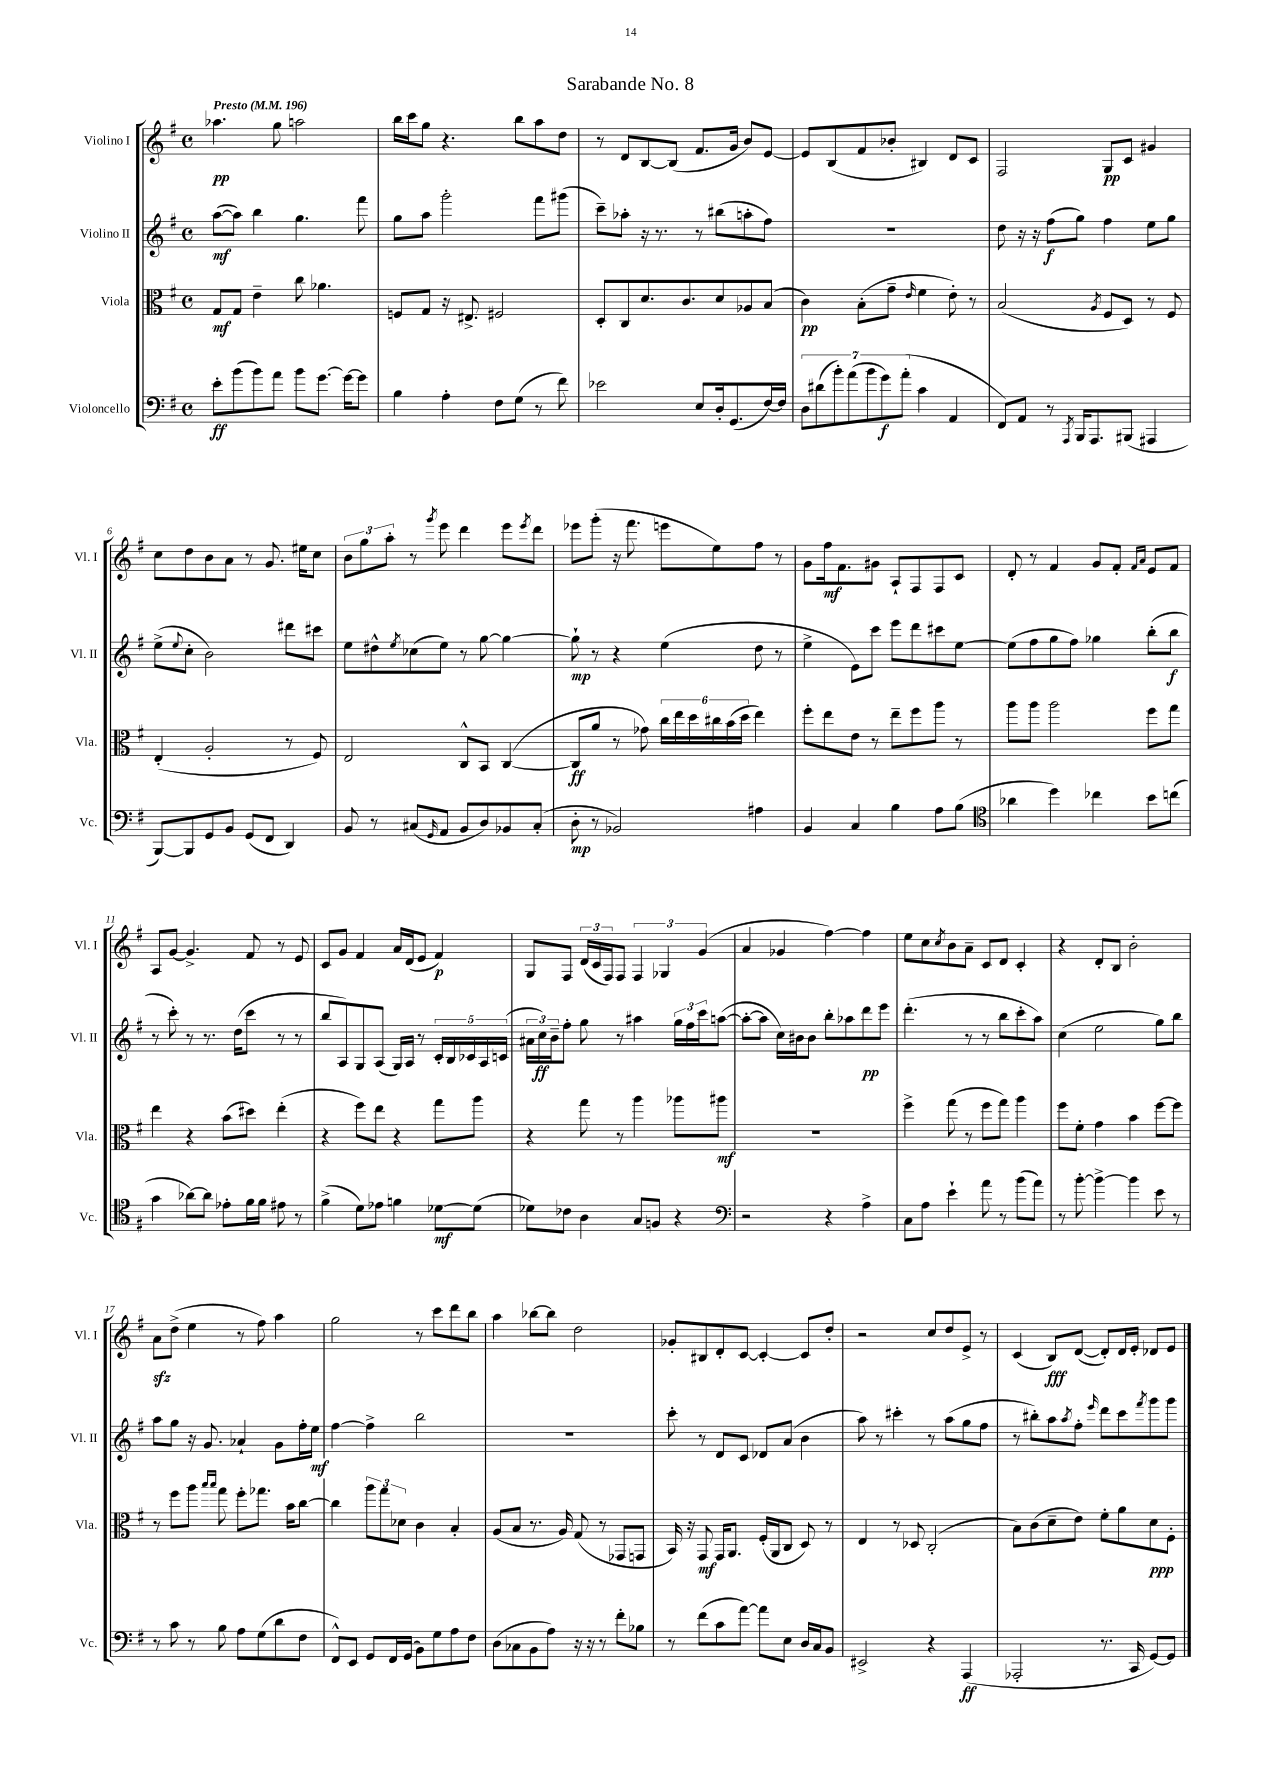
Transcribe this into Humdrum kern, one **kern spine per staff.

**kern	**kern	**kern	**kern
*staff4	*staff3	*staff2	*staff1
*clefF4	*clefC3	*clefG2	*clefG2
*k[f#]	*k[f#]	*k[f#]	*k[f#]
*M4/4	*M4/4	*M4/4	*M4/4
*met(c)	*met(c)	*met(c)	*met(c)
*MM196	*MM196	*MM196	*MM196
8e'\L	8G/L	([8aa\L	4.aa-\
(8b\	8G/J	8aa\]J)	.
8b\)	4e~\	4bb\	.
8a\J	.	.	8gg\
8b\L	8cc\	4.gg\	2aa\
[8.g\J	4.a-\	.	.
16g\_LK	.	.	.
8g\]J	.	8fff#\	.
=	=	=	=
4B\	8F/L	8gg\L	16bb\LL
.	.	.	16ccc\J
.	8G/J	8aa\J	8gg\J
4A'\	16r	2ggg'\	4.r
.	8.E#^/	.	.
8F#\L	2F#/	.	.
(8G\J	.	.	8bb\L
8r	.	8fff#\L	8aa\
8f#\)	.	(8ggg#\J	8dd\J
=	=	=	=
2e-\	8D'/L	8ccc~\L)	8r
.	8C/	8aa-'\J	8d/L
.	8.d/	16r	[8B/
.	.	8.r	.
.	.	.	(8B/]J
.	8.c/	.	.
8E/L	.	8r	8.f#/L
16D'/k	8d/	(8bb#\L	.
(8.GG/	.	.	16g/Jk
.	8A-/	8aa'\	8b/L)
[16F#/L)	(8B/J	8ff#\J)	[8e/J
16F#/]JJ	.	.	.
=	=	=	=
14D\L	4c\)	1r	8e/]L
(14d#\	.	.	.
.	.	.	(8B/
14b'\)	.	.	.
(14a\	.	.	.
.	(8B'\L	.	8f#/
14b\	.	.	.
14g\)	.	.	.
.	8g~\J	.	8b-'/J
(14a'\J	.	.	.
.	16qqe/	.	.
4c\	4f#\	.	4B#/)
4AA/	8e'\)	.	8d/L
.	8r	.	8c/J
=	=	=	=
8FF#/L)	(2B/	8dd\	2F#/
8AA/J	.	16r	.
.	.	16r	.
8r	.	(8ff#\L	.
8qAAA/	.	.	.
16BBB/LK	.	8gg\J)	.
8.AAA/	.	.	.
.	8qA/	.	.
.	8F#/L	4ff#\	8G/L
(8BBB#/J	8D/J)	.	8c/J
4AAA#/	8r	8ee\L	4g#/
.	8F#/	8gg\J	.
=	=	=	=
[8BBB/L)	(4E'/	(8ee^\L	8cc\L
.	.	8qqee/	.
8BBB/]	.	8cc'\J	8dd\
8GG/	2A'/	2b\)	8b\
8BB/J	.	.	8a\J
(8GG/L	.	.	8r
8FF#/J	.	.	8.g/
4DD/)	8r	8ddd#\L	.
.	.	.	16ee#\LK
.	8F#/)	8ccc#\J	8cc\J
=	=	=	=
8BB/	2E/	8ee\L	12b\L
.	.	.	12gg\
8r	.	8dd#^^\	.
.	.	.	12aa'\J
.	.	8qee/	.
(8C#/L	.	(8cc-\	8r
16qqGG/	.	.	8qggg/
8AA/J	.	8ee\J)	8eee\
8BB/L	8C^^/L	8r	4ddd\
8D/)	8BB/J	[8gg\	.
8BB-/	([4C/	4gg\_	8eee\L
.	.	.	8qeee/
(8C#'/J	.	.	8ddd\J
=	=	=	=
8D'\	8C/]L	8gg`\]	8eee-\L
8r	8a/J	8r	(8ggg'\J
2BB-/)	8r	4r	16r
.	.	.	8.fff#\
.	8g-\)	.	.
.	24cc\LL	(4ee\	8eee\L
.	24ee\	.	.
.	24dd\	.	.
.	24cc#\	.	8ee\)
.	(24b\	.	.
.	24dd\JJ	.	.
4A#\	4ee\)	8dd\	8ff#\J
.	.	8r	8r
=	=	=	=
4BB/	8ff#'\L	4ee^\	8g\L
.	8ee\	.	16ff#\k
.	.	.	8.f#\
4C/	8e\J	8e\L)	.
.	8r	8ccc\J	8g#\J
4B\	8ee~\L	8eee\L	8A`/L
.	8ff#\	8ddd\	8F#/
8A\L	8aa\J	8ccc#\	8F#/
(8B\J	8r	[8ee\J	8c/J
=	=	=	=
*clefC4	*	*	*
4a-\	8aa\L	(8ee\]L	8d'/
.	8aa\J	8ff#\	8r
4dd\)	2aa\	8gg\	4f#/
.	.	8ff#\J)	.
4cc-\	.	4gg-\	8g/L
.	.	.	8f#'/J
.	.	.	16qqf#/LL
.	.	.	16qqa/JJ
8b\L	8ff#\L	(8bb'\L	8e/L
(8cc\J	8gg\J	8bb\J	8f#/J
=	=	=	=
4g\	4ee\	8r	8A/L
.	.	8ccc'\)	[8g/J
[8a-\L)	4r	8r	4.g^/]
8a-\]J	.	8.r	.
8e-'\L	(8b\L	.	.
.	.	(16dd\LK	.
16f#\L	8dd#\J)	8ccc\J	8f#/
16f#\JJ	.	.	.
8e#\	(4ee'\	8r	8r
8r	.	8r	8e/
=	=	=	=
(4f#^\	4r	8bb/L	8c/L
.	.	8A/)	8g/J
8d\L)	8ff#\L)	8G/	4f#/
8e-\J	8ee\J	(8A/J	.
4f\	4r	16G/LL)	16a/LL
.	.	16A/JJ	(16d/J
.	.	8r	8e/J
[8d-\L	8gg\L	20c'/LL	4f#/)
.	.	20B/	.
.	.	20c-/	.
(8d-\]J	8aa\J	.	.
.	.	20A/	.
.	.	(20c/JJ	.
=	=	=	=
8d-\L)	4r	24a#\LL	8G/L
.	.	24cc\)	.
.	.	24b~\J	.
8c-\J	.	8ff#'\J	8F#/J
4A\	8gg\	8gg\	(24d/LL
.	.	.	24c/
.	.	.	24F#/J)
.	8r	8r	8F#/J
8G/L	4aa\	4aa#\	6F#/
8F/J	.	.	.
.	.	.	6G-/
4r	8aa-\L	24gg\LL	.
.	.	24ff#\	.
.	.	24ccc\J	(6g/
.	8aa#\J	([8aa\J	.
=	=	=	=
*clefF4	*	*	*
2r	1r	8aa'\_L	4a/
.	.	8aa\]J	.
.	.	16cc\LL)	4g-/
.	.	16b#\J	.
.	.	8b#\J	.
4r	.	8bb'\L	[4ff#\)
.	.	8aa-\	.
4A^\	.	8ddd\	4ff#\]
.	.	8eee\J	.
=	=	=	=
8C\L	4ff#^\	(4.ddd'\	8ee\L
8A\J	.	.	8cc\
.	.	.	8qcc/
4e`\	(8gg\	.	8b\
.	8r	8r	8a~\J
8a\	8ff#\L	8r	8c/L
8r	8gg\J)	8bb\L	8d/J
(8b\L	4aa\	8ccc'\	4c'/
8a\J)	.	8aa\J)	.
=	=	=	=
8r	8ff#\L	(4cc\	4r
[8b'\	8f#'\J	.	.
4b^\_	4g\	2ee\	8d'/L
.	.	.	8B/J
4b\]	4b\	.	2b'\
8e\	[8ff#\L	8gg\L)	.
8r	8ff#\]J	8bb\J	.
=	=	=	=
8r	8r	8aa\L	8a\L
8c\	8ff#\L	8gg\J	(8dd^\J
8r	8aa\J	16r	4ee\
.	.	8.g/	.
.	16qqbb/LL	.	.
.	16qqbb/JJ	.	.
8B\	8gg\	.	.
8A\L	8ff#'\L	4a-`/	8r
(8G\	8.gg-\J	.	8ff#\)
8d\	.	8g\L	4aa\
.	16b\LK	.	.
8F#\J	[8cc\J	16ff#'\L	.
.	.	16ee\JJ	.
=	=	=	=
8FF#^^/L)	4cc\]	[4ff#\	2gg\
8EE/J	.	.	.
8GG/L	12aa\L	4ff#^\]	.
.	12gg\	.	.
16FF#/L	.	.	.
.	12d-\J	.	.
(16GG/JJ	.	.	.
8BB\L)	4c\	2bb\	8r
8G\	.	.	8ccc\L
8A\	4B'/	.	8ddd\
8F#\J	.	.	8bb\J
=	=	=	=
(8D\L	(8A/L	1r	4aa\
8C-\	8B/J	.	.
8BB\	8.r	.	[8bb-\L
8A\J)	.	.	8bb-\]J
.	16A/)	.	.
16r	(8G/	.	2dd\
16r	.	.	.
8r	8r	.	.
8f#'\L	8GG-/L	.	.
8B-\J	8GG/J	.	.
=	=	=	=
8r	16BB/)	8ccc'\	8g-'/L
.	16r	.	.
(8f#\L	8GG/	8r	8B#/
8c\	16GG/LK	8d/L	8d'/
.	8.AA/J	.	.
[8a\J)	.	8c/J	[8c/J
8a\]L	(16F#'/LL	8d-/L	4c'/_
.	16AA/J	.	.
8E\J	8C/J	(8a/J	.
16D/LL	8D/)	4b\	8c/]L
16C/J	.	.	.
8BB/J	8r	.	8dd'/J
=	=	=	=
2EE#^/	4E/	8aa\)	2r
.	.	8r	.
.	8r	4ccc#'\	.
.	8D-/	.	.
4r	(2C'/	8r	8cc/L
.	.	(8aa\L	8dd/
(4AAA/	.	8gg\	8e^/J
.	.	8ff#\J	8r
=	=	=	=
2AAA-'/	8B\L)	8r	(4c/
.	(8c\	8bb#'\L)	.
.	8d~\	8aa\	8B/L)
.	.	8qaa/	.
.	8e\J)	8ff#'\J	([8d/J
.	.	16qqeee/	.
8.r	8f#'\L	8ddd\L	8d'/]L)
.	8a\	8ccc\	16d/L
16CC/	.	.	16e'/JJ
.	.	8qfff#/	.
[8GG/L)	8d\	8ggg\	8d-/L
8GG/]J	8F#'\J	8ggg\J	8e/J
==	==	==	==
*-	*-	*-	*-
